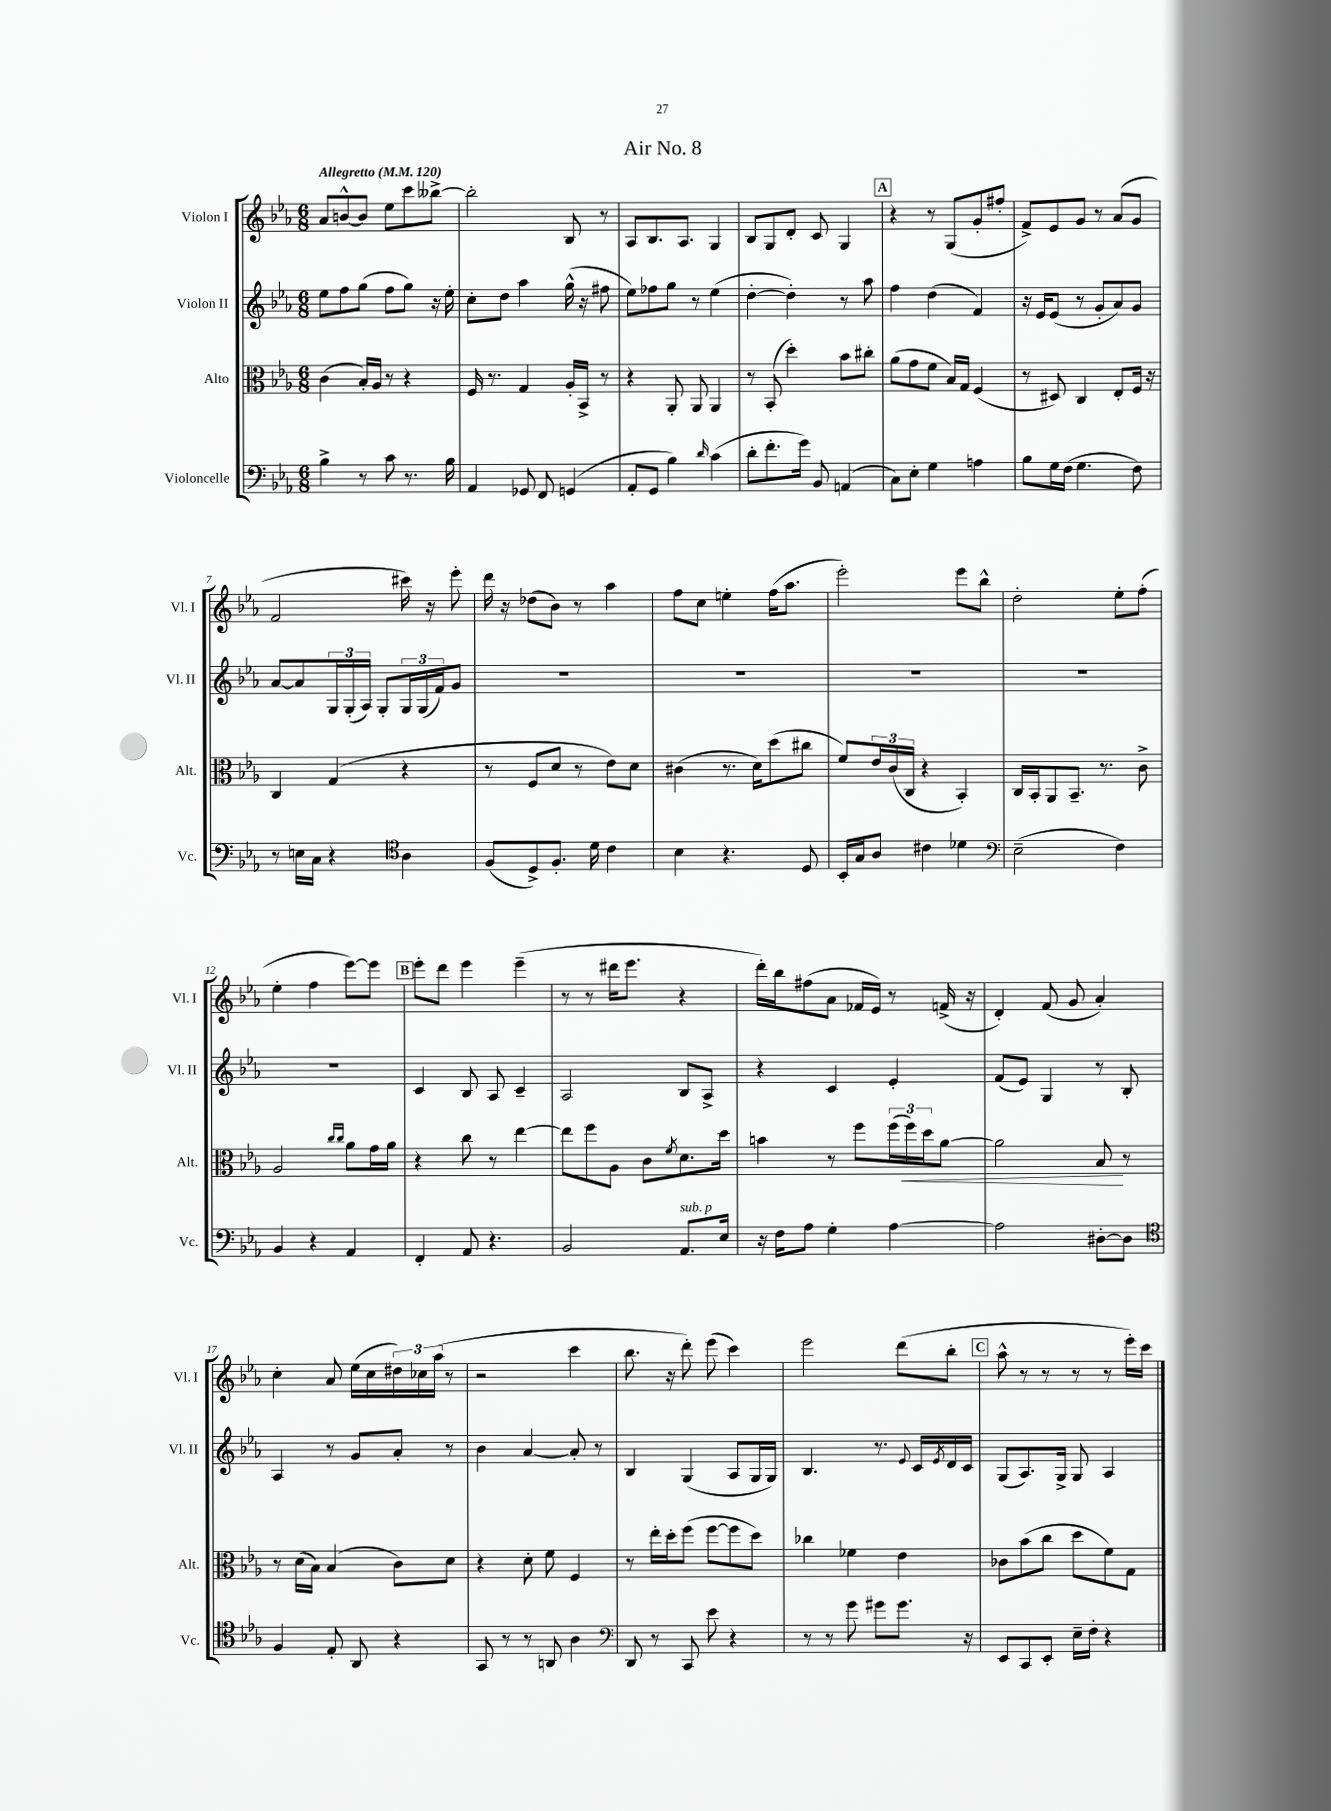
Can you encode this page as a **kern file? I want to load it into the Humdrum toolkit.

**kern	**kern	**kern	**kern
*staff4	*staff3	*staff2	*staff1
*clefF4	*clefC3	*clefG2	*clefG2
*k[b-e-a-]	*k[b-e-a-]	*k[b-e-a-]	*k[b-e-a-]
*M6/8	*M6/8	*M6/8	*M6/8
*MM120	*MM120	*MM120	*MM120
4B-^	(4c	8ee-	8a-
.	.	8ff	[8b^^
8r	16B-')	(8gg	8b]
.	16A-	.	.
8c	8r	8ff	8ee-
8.r	4r	8gg)	8ccc
.	.	16r	[8bb--^
16B-	.	16ee-'	.
=	=	=	=
4AA-	16F	8cc'	2bb--']
.	8.r	.	.
.	.	8dd	.
8GG-	4G	4aa-	.
8FF	.	.	.
(4GG	16A-'	(16gg^^	8B-
.	16BB-^	16r	.
.	8r	8ff#	8r
=	=	=	=
8AA-'	4r	8ee-)	8A-
8GG	.	8ff-	8.B-
4B-)	8AA-'	8gg	.
.	.	.	8.A-
.	8AA-	8r	.
16qqd	.	.	.
(4c	4AA-	(4ee-	4G
=	=	=	=
8d'	8r	[4dd'	8B-
8.f'	(8BB-'	.	8G
.	4dd')	4dd'])	8d'
16g)	.	.	.
8BB-	.	.	8c
(4AA	8b-	8r	4G
.	8cc#'	8aa-	.
=	=	=	=
8C)	(8a-	4ff	4r
8E-'	8g	.	.
4G	8f	(4dd	8r
.	16B-)	.	(8G
.	16G	.	.
4A	(4F	4f)	8g'
.	.	.	8ff#'
=	=	=	=
8B-	8r	16r	8f^)
.	.	16e-	.
16G	8D#)	(8e-	8e-
(16F	.	.	.
4.G	4C	8r	8g
.	.	8g'	8r
.	8E-'	8a-)	(8a-
8F)	16F	8g	8g
.	16r	.	.
=	=	=	=
8r	4C	[8a-	2f
16E	.	8a-]	.
16C	.	.	.
4r	(4G	24G	.
.	.	(24G'	.
.	.	24A-)	.
.	.	8G'	.
*clefC4	*	*	*
4A-	4r	24G	16ccc#)
.	.	(24G	.
.	.	.	16r
.	.	24f)	.
.	.	8g	8eee-'
=	=	=	=
(8F	8r	2.r	16ddd
.	.	.	16r
8D^)	8F	.	(8dd-
8.F'	8d	.	8b-)
.	8r	.	8r
16d	.	.	.
4c	8e-)	.	4aa-
.	8d	.	.
=	=	=	=
4B-	(4c#	2.r	8ff
.	.	.	8cc
4.r	8.r	.	4ee'
.	16d)	.	.
.	(8dd	.	(16ff
.	.	.	8.aa-
8D	8cc#	.	.
=	=	=	=
16BB-'	8f)	2.r	2eee-')
16G	.	.	.
8A-	24e-	.	.
.	(24c	.	.
.	24C	.	.
4c#	4r	.	.
4d-	4BB-')	.	8eee-
.	.	.	8bb-^^
=	=	=	=
*clefF4	*	*	*
(2E-~	16C	2.r	2dd'
.	16BB-'	.	.
.	8AA-	.	.
.	8.BB-~	.	.
.	8.r	.	.
4F)	.	.	8ee-'
.	8c^	.	(8ff'
=	=	=	=
4BB-	2A-	2.r	4ee-'
4r	.	.	4ff
.	16qqcc	.	.
.	16qqcc	.	.
4AA-	8a-	.	[8eee-)
.	16g	.	8eee-]
.	16a-	.	.
=	=	=	=
4FF'	4r	4c	8eee-'
.	.	.	8ddd
8AA-	8cc	8B-	4eee-
4.r	8r	8A-	.
.	[4ee-	4c~	(4eee-~
=	=	=	=
2BB-	8ee-]	2A-	8r
.	8ff	.	8r
.	8A-	.	16ddd#
.	.	.	8.eee-
.	8c	.	.
.	8qf	.	.
8.AA-	8.d	8B-	4r
.	.	8A-^	.
16E-	16dd	.	.
=	=	=	=
16r	4b	4r	16ddd')
16F	.	.	16bb-
8A-	.	.	(8ff#
4G'	8r	4c	8a-
.	8ff	.	16f-
.	.	.	16e-)
[4A-	(24ff	4e-'	8r
.	24ff)	.	.
.	24dd	.	.
.	[8a-	.	(16f^
.	.	.	16r
=	=	=	=
2A-]	2a-]	(8f	4d')
.	.	8e-)	.
.	.	4G	(8f
.	.	.	8g
[8D#'	8B-	8r	4a-')
8D#]	8r	8B-'	.
=	=	=	=
*clefC4	*	*	*
4F	8r	4A-	4cc'
.	(16d	.	.
.	16B-)	.	.
8E-'	(4B-	8r	8a-
8AA-	.	8g	(16ee-
.	.	.	16cc
4r	8c)	8a-'	24dd#)
.	.	.	24cc-
.	.	.	(24aa-
.	8d	8r	8r
=	=	=	=
8GG	4r	4b-	2r
8r	.	.	.
8r	8d'	[4a-	.
8AA	8f	.	.
4A-	4F	8a-']	4ccc
.	.	8r	.
=	=	=	=
*clefF4	*	*	*
8DD	8r	4B-	8.bb-
8r	16ee-'	.	.
.	16dd'	.	16r
8CC	(8ff	(4G	8ddd')
8e-	[8ff	.	(8eee-
4r	8ff]	8A-	4ccc)
.	8dd)	16G	.
.	.	16G)	.
=	=	=	=
8r	4cc-	4.B-	2eee-
8r	.	.	.
8g	4f-	.	.
8g#	.	8.r	.
8.g#	4e-	.	(8ddd
.	.	8qqe-	.
.	.	16c	.
.	.	8qe-	.
.	.	16d	8bb-'
16r	.	16c	.
=	=	=	=
8EE-	8c-	(8G	8aa-^^
8CC	(8b-	8.A-)	8r
8EE-'	8cc	.	8r
.	.	16G^	.
16E-~	8dd	8G	8r
16F'	.	.	.
4r	8f)	4A-	8r
.	8G	.	16eee-')
.	.	.	16ccc
==	==	==	==
*-	*-	*-	*-
